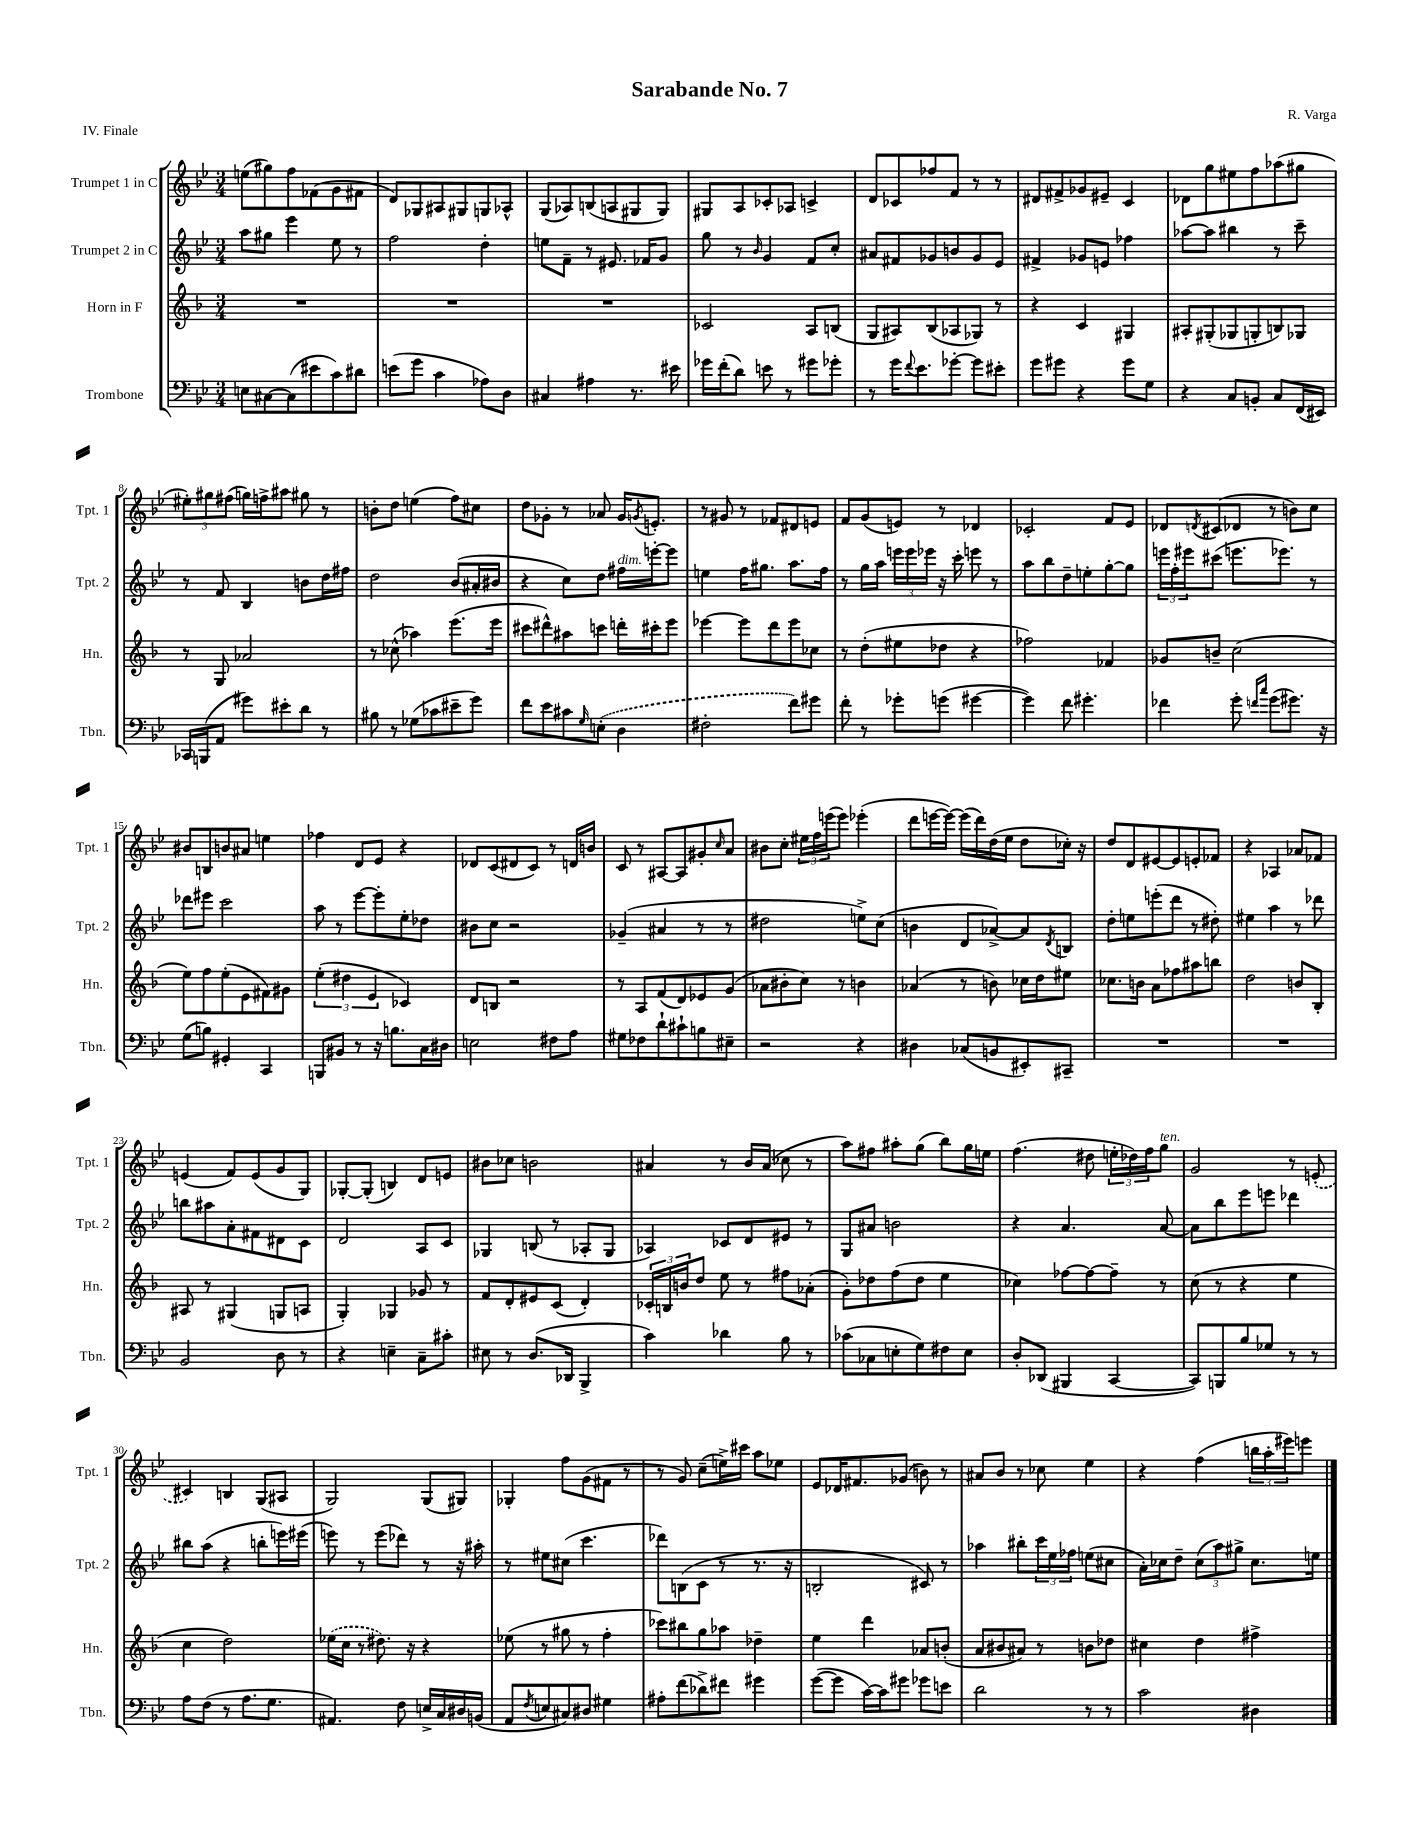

**kern	**kern	**kern	**kern
*part4	*part3	*part2	*part1
*staff4	*staff3	*staff2	*staff1
*I"Trombone	*I"Horn in F	*I"Trumpet 2 in C	*I"Trumpet 1 in C
*I'Tbn.	*I'Hn.	*I'Tpt. 2	*I'Tpt. 1
*clefF4	*clefG2	*clefG2	*clefG2
*k[b-e-]	*k[b-]	*k[b-e-]	*k[b-e-]
*M3/4	*M3/4	*M3/4	*M3/4
=1	=1	=1	=1
8En\L	2.r	8aa\L	(8een\L
[8C#X\	.	8gg#X\J	8gg#X\)
(8C#\]	.	4eee-\	8ff\
8e#X\	.	.	(8f-X\
8c\)	.	8ee-\	8g\
8d#X\J	.	8r	8f#X\J
=2	=2	=2	=2
(8en\L	2.r	2ff\	8d/L)
8g\J	.	.	8G-X/
4c\	.	.	8A#X/
.	.	.	8G#X/
8A-X\L)	.	4dd'\	8Gn/
8D\J	.	.	8A-X^^/J
=3	=3	=3	=3
4C#X/	2.r	8een\L	(8G/L
.	.	8f~\J	8A-X/)
4A#X\	.	8r	(8Bn/
.	.	8.e#X/	8An/
8.r	.	.	8G#X/
.	.	16f-X/KL	.
.	.	8g/J	8G#/J)
16e#X\	.	.	.
=4	=4	=4	=4
16g-X\LL	2c-X/	8gg\	8G#X/L
(16f'\J	.	.	.
8d\J)	.	8r	8A/
.	.	16qqb-/	.
8en\	.	4g/	8c-X'/
8r	.	.	8A-X/J
8g#X\L	8A/L	8f/L	4cn^/
8g-X'\J	(8Bn/J	8cc'/J	.
=5	=5	=5	=5
8r	8G/L	8a#X/L	8d/L
16g\KL	8A#X/)	8f#X/	8c-X/
8qqf/	.	.	.
8.e-\	.	.	.
.	(8B-/	8g-X/	8ff-X/
[8g-X'\J	8A-X/	8bn/	8f/J
8g-\L]	8G-X/J)	8g-/	8r
8e#X'\J	8r	8e-/J	8r
=6	=6	=6	=6
8g\L	4r	4f#X^/	8d#X/L
8g#X\J	.	.	8f#X^/
4r	4c/	8g-X/L	8g-X/
.	.	8en/J	8e#X~/J
8g#\L	4G#X/	4ff-X\	4c/
8G\J	.	.	.
=7	=7	=7	=7
4r	8A#X'/L	[8aa-X\L	8d-X\L
.	(8G#X'/	8aa-\J]	8gg\
8C/L	8G-X/	4bb#X\	8ee#X\
8BBn'/J	8Gn'/	.	8ff\
8C/L	8Bn/)	8r	(8aa-X\
(16FF/L	8G-X/J	8ccc~\	8gg#X\J
16EE#X/JJ)	.	.	.
!!LO:LB:g=z
=8	=8	=8	=8
16CC-X/LL	8r	8r	12ee#X'\L)
(16BBBn/J	.	.	.
.	.	.	12gg#X\
8AA/J	8G/	8f/	.
.	.	.	(12ff#X\J
8g#X\L)	2a-X/	4B-/	16ggn\LL)
.	.	.	16ffn^\J
8e#X'\	.	.	8aa#X\J
8d\J	.	8bn\L	8gg#X\
8r	.	16dd\L	8r
.	.	16ff#X\JJ	.
=9	=9	=9	=9
8B#X\	8r	2dd\	8bn'\L
8r	(8cc-X^^\	.	8dd\J
(8G-X\L	4aa-X\)	.	(4een\
8c-X\	.	.	.
8e#X~\	(8.eee\L	(8b-/L	8ff\L)
8g\J)	.	16a#X'/L	8cc#X\J
.	16eee\Jk	16b#X/JJ	.
=10	=10	=10	=10
8f\L	8ccc#X\L	4r	8dd\L
8e-\	8ddd#X^^\)	.	8g-X'\J
8c#X\	8aa#X\	8cc\L)	8r
16qqG/	.	.	.
(8En'\J	8cccn\J	8dd\J	8a-X/
!	!	!LO:TX:a:i:t=dim.	!
4D\	16dddn'\LL	16ff#X\LL	16g-/KL
.	.	.	8qgn/
.	16ccc#X'\J	[16eeen'\J	8.en'/J
.	8eee\J	8eee\J]	.
=11	=11	=11	=11
2F#X'\	[4eee-X\	4een\	8r
.	.	.	8g#X/
.	8eee-\L]	16ff\KL	8r
.	.	8.gg#X\J	.
.	8ddd\	.	8f-X/L
8f\L)	8eee-\	8.aa\L	8d#X/
8g#X\J	8cc-X\J	.	8en/J
.	.	16ff\Jk	.
=12	=12	=12	=12
8f'\	8r	8r	8f/L
8r	(8dd'\L	16gg\LL	(8g/
.	.	16aa\JJ	.
8g-X'\L	8ee#X\	24eeen\LL	8en/J)
.	.	24eee\	.
.	.	24eee-X\JJ	.
(8gn\J	8dd-X\J	16r	8r
.	.	16ccc'\	.
[4g#X\	4r	8eeen\	4d-X/
.	.	8r	.
=13	=13	=13	=13
4g#\])	2ff-X\)	8aa\L	2c-X'/
.	.	8bb-\	.
8f\	.	8dd~\	.
4.g#X'\	.	8een'\	.
.	4f-X/	[8gg'\	8f/L
.	.	8gg\J]	8e-/J
=14	=14	=14	=14
4f-X\	8g-X/L	24eeen\LL	8d-X/L
.	.	24ff'\	.
.	.	24eee#X\J	.
.	.	.	8qdn/
.	8bn~/J	(8ccc#X\J	(8c#X/
8g'\	(2cc\	8.eeen\L	8d-X/J
16qqfn/LL	.	.	.
16qqcc/JJ	.	.	.
(8g\L	.	.	8r
.	.	8.eee-X\J)	.
8.g#X\J)	.	.	8bn\L)
.	.	8r	8cc\J
16r	.	.	.
!!LO:LB:g=z
=15	=15	=15	=15
(8G\L	8ee\L)	8ddd-X\L	8b#X/L
8Bn\J)	8ff\	8eee#X\J	8Bn/
4GG#X'/	(8ee'\	2ccc\	8bn/
.	8e\	.	8a#X/J
4CC/	8f#X\)	.	4een\
.	8g#X\J	.	.
=16	=16	=16	=16
8BBBn/L	(6ee'\	8aa\	4ff-X\
8BB#X/J	.	8r	.
.	6dd#X\	.	.
8r	.	[8eee-\L	8d/L
.	6e/	.	.
16r	.	8eee-'\]	8e-/J
8.Bn\L	.	.	.
.	4c-X/)	8ee-'\	4r
16C\L	.	8dd-X\J	.
16D#X\JJ	.	.	.
=17	=17	=17	=17
2En\	8d/L	8b#X\L	8d-X/L
.	8Bn/J	8cc\J	(8c/
.	2r	2r	8d#X/
.	.	.	8c/J)
8F#X\L	.	.	8r
8A\J	.	.	16dn/LL
.	.	.	16bn/JJ
=18	=18	=18	=18
8G#X\L	8r	(4g-X~/	8c/
8F-X\	8A/L	.	8r
8d`\	(8f/	4a#X/	[8A#X/L
8c#X`\	8d/)	.	8A#/]
8Bn\	8e-X/	8r	8g#X'/
.	.	.	16qqcc/
8E#X~\J	(8g/J	8r	8a/J
=19	=19	=19	=19
2r	8a-X\L	2dd#X\	8b#X\L
.	8b#X'\	.	8cc'\J
.	8cc\J)	.	24ee#X\LL
.	.	.	24ff\
.	.	.	(24eeen\J
.	8r	.	8eee\J)
4r	4bn\	8een^\L)	(4eee-X'\
.	.	(8cc\J	.
=20	=20	=20	=20
4D#X\	(4a-X/	4bn\	8ddd\L
.	.	.	[16eeen\L
.	.	.	16eee\JJ_)
(8C-X/L	8r	8d/L	(16eee\LL]
.	.	.	16ddd\)
8BBn/	8bn\)	[8a-X^/)	(16dd\
.	.	.	16ee-\JJ
8EE#X'/)	16cc-X\LL	8a-/]	8dd\L
.	16dd\J	.	.
.	.	8qd/	.
8CC#X~/J	8ee#X\J	8Bn/J	16cc-X'\Jk)
.	.	.	16r
=21	=21	=21	=21
2.r	8.cc-X\L	8dd'\L	8dd/L
.	.	8een\	8d/
.	16bn\Jk	.	.
.	8a\L	(8eeen'\	[8e#X/
.	8ff-X\	8ddd\J	8e#/]
.	8aa#X\	8r	8en'/
.	8bbn\J	8dd#X'\)	8f-X/J
=22	=22	=22	=22
2.r	2dd\	4ee#X\	4r
.	.	4aa\	4A-X/
.	8bn/L	8r	8a-X/L
.	8B-'/J	8ddd-X\	8f-X/J
!!LO:LB:g=z
=23	=23	=23	=23
2BB-/	8A#X/	8bbn\L	(4en/
.	8r	8aa#X\	.
.	(4G#X/	8a'\	8f/L)
.	.	8f#X\	(8e/
8D\	8Gn/L	8d#X\	8g/
8r	8An/J	8c\J	8G/J)
=24	=24	=24	=24
4r	4G'/)	2d/	[8G-X'/L
.	.	.	(8G-'/J]
4En~\	4G-X/	.	4Bn/)
8C~\L	8g-X/	8A/L	8d/L
8c#X'\J	8r	8c/J	8en/J
=25	=25	=25	=25
8E#X\	8f/L	4G-X/	8b#X\L
8r	8d'/	.	8cc-X\J
(8.D/L	8e#X/	(8Bn/	2bn\
.	(8c/J	8r	.
16DD-X/Jk	.	.	.
4BBB-^/	4d'/)	8A-X'/L	.
.	.	8G-/J	.
=26	=26	=26	=26
4c\)	24c-X'/LL	4A-X/)	4a#X/
.	24Bn/	.	.
.	24bn/J	.	.
.	8dd/J	.	.
4d-X\	8ee\	8c-X/L	8r
.	8r	8d/	16b-/LL
.	.	.	(16a#/JJ
8B-\	8ff#X\L	8e#X/J	8cc-X\
8r	(8a-X'\J	8r	8r
=27	=27	=27	=27
(8c-X\L	8g'\L)	8G/L	8aa\L)
8C-X\	8dd-X\	8a#X/J	8ff#X\J
8En'\	(8ff\	2bn\	8aa#X'\L
8G\)	8dd-\J	.	(8gg\J
8F#X\	4ee\	.	8bb-\L)
8E\J	.	.	16gg\L
.	.	.	16een\JJ
=28	=28	=28	=28
8D'/L	4cc-X\)	4r	(4.ff\
(8DD-X/J	.	.	.
4BBB#X/	[8ff-X\L	4.a/	.
.	8ff-\_	.	8dd#X\
[4CC/	8ff-~\J]	.	24een'\LL
.	.	.	24dd-X\)
.	.	.	24ff\J
!	!	!	!LO:TX:a:i:t=ten.
.	8r	[8a/	8gg\J
=29	=29	=29	=29
8CC/L])	(8cc\	8a\L]	2g/
8BBBn/	8r	8bb-\	.
8B-/	4r	8eee-\	.
8G-X/J	.	8eeen\J	.
8r	4ee\	4ddd-X\	8r
8r	.	.	(8en'/
!!LO:LB:g=z
=30	=30	=30	=30
8A\L	4cc\	8bb#X\L	4c#X/)
(8F\J	.	(8aa\J	.
8r	2dd\)	4r	4Bn/
8.A\L	.	.	.
.	.	8bbn'\L	(8G/L
8.G\J	.	.	.
.	.	16eeen\L)	8A#X/J
.	.	(16eee#X\JJ	.
=31	=31	=31	=31
4.AA#X/)	(16ee-X\LL	8eeen\)	2G/)
.	16cc\JJ	.	.
.	8r	8r	.
.	8.dd#X\)	(8eee\L	.
8F\	.	8ddd-X\J)	.
.	16r	.	.
16En^/LL	4r	8r	(8G/L
16C/	.	.	.
16D#X/	.	16r	8G#X/J)
(16BBn/JJ	.	16aa#X'\	.
=32	=32	=32	=32
8AA/L	(8ee-X\	8r	4G-X'/
8qF/	.	.	.
8En/	8r	8ee#X\L	.
8C#X/)	8gg#X\	(8cc#X\J	8ff\L
8D#X/J	8r	4.ccc\	(8g\
4G#X\	4ff'\	.	8f#X\J
.	.	.	8r
=33	=33	=33	=33
8A#X'\L	8ccc-X\L)	8ddd-X\L)	8r
(8f\	8bb#X\	(8Bn\	8g/)
8d-X^\)	8gg\	8c\J	(8cc~\L
8f#X\J	8aa-X\J	8r	16een^\L)
.	.	.	16ccc#X\JJ
4g#X\	4dd-X~\	8.r	8aa\L
.	.	.	8ee-X\J
.	.	16r	.
=34	=34	=34	=34
([8g\L	4ee\	2Bn'/	8e-/L
8g\J]	.	.	16d-X/K
.	.	.	8.f#X/
[16c\LL)	4ddd\	.	.
16c\J]	.	.	.
8g#X\J	.	.	(8g-X/J
8g-X\L	8a-X/L	8c#X/)	8bn\)
8en\J	(8bn'/J	8r	8r
=35	=35	=35	=35
2d\	8a/L	4aa-X\	8a#X/L
.	8b#X/	.	8b-/J
.	8a#X/J)	8bb#X'\L	8r
.	8r	24ccc\L	8cc-X\
.	.	24ee-\	.
.	.	24ff-X\JJ	.
8r	8bn\L	(8een\L	4ee-\
8r	8dd-X\J	8cc#X\J	.
=36	=36	=36	=36
2c\	4cc#X\	16a'\LL)	4r
.	.	16cc-X\J	.
.	.	8dd~\J	.
.	4dd\	(12cc-\L	(4ff\
.	.	12aa\)	.
.	.	12gg#X^\J	.
4D#X\	4ff#X^\	8.cc-\L	24bbn\LL
.	.	.	24aa'\
.	.	.	24eee#X\J)
.	.	.	8eeen\J
.	.	16een\Jk	.
==	==	==	==
*-	*-	*-	*-
